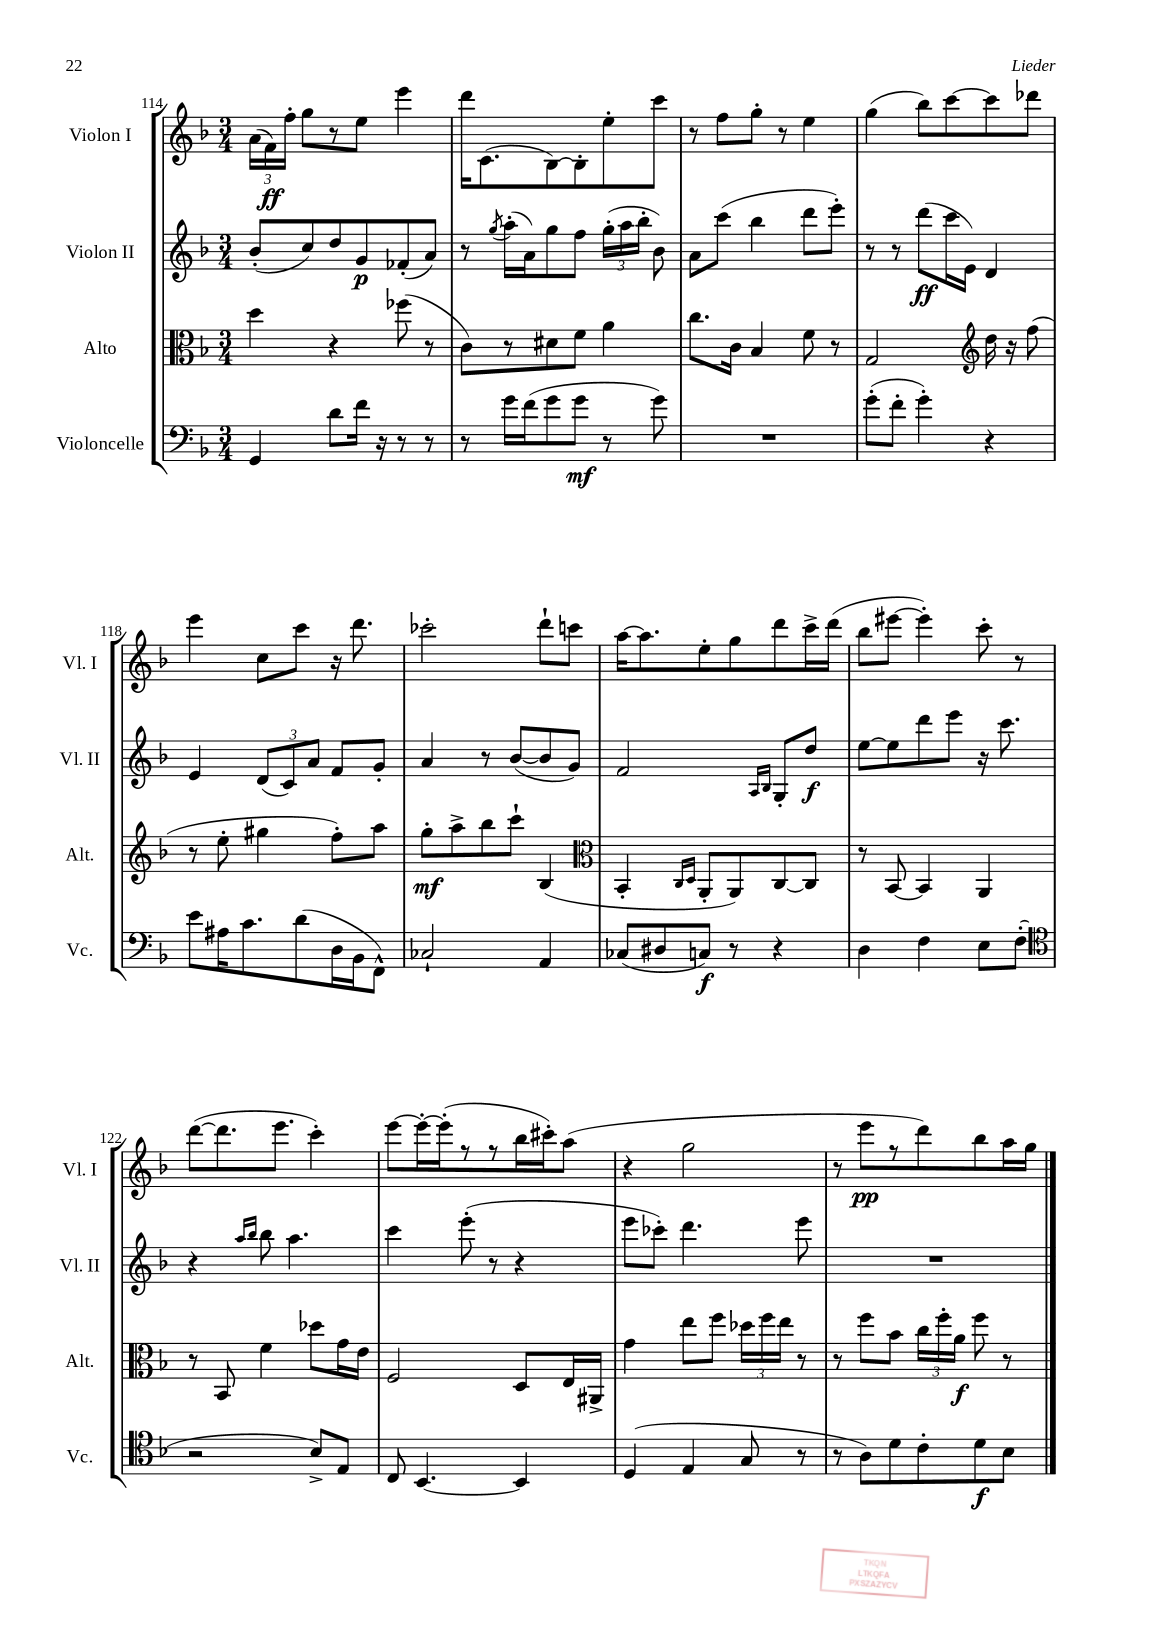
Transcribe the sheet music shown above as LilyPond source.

<<
\new StaffGroup <<
\new Staff = "s0" \with { instrumentName = "Violon I" shortInstrumentName = "Vl. I" } {
    \clef treble \key f \major \numericTimeSignature \time 3/4
    \autoBeamOff \tuplet 3/2 { a'16[( f'16\ff) f''16]-. } g''8[ r8 e''8] e'''4 |
    d'''16[ c'8.( bes8~) bes8-. e''8-. c'''8] |
    r8 f''8[ g''8]-. r8 e''4 |
    g''4( bes''8[) c'''8~ c'''8 des'''8] |
    e'''4 c''8[ c'''8] r16 d'''8. |
    ces'''2-. d'''8[-! c'''8] |
    a''16[~ a''8. e''8-. g''8 d'''8 c'''16-> d'''16]( |
    bes''8[ eis'''8]~ eis'''4-.) c'''8-. r8 |
    d'''8[~( d'''8. e'''8.] c'''4-.) |
    e'''8[~ e'''16~-. e'''16-.( r8 r8 bes''16 cis'''16-.) a''8]( |
    r4 g''2 |
    r8 e'''8[\pp r8 d'''8) bes''8 a''16 g''16] \bar "|." |
}
\new Staff = "s1" \with { instrumentName = "Violon II" shortInstrumentName = "Vl. II" } {
    \clef treble \key f \major \numericTimeSignature \time 3/4
    \autoBeamOff bes'8[-.( c''8) d''8 g'8\p fes'8-.( a'8]) |
    r8 \acciaccatura { g''8 } a''16[-.( a'16) g''8 f''8] \tuplet 3/2 { g''16[-.( a''16 bes''16]-. } bes'8) |
    a'8[ c'''8]( bes''4 d'''8[ e'''8]-.) |
    r8 r8 d'''8[\ff( c'''16 e'16]) d'4 |
    e'4 \tuplet 3/2 { d'8[( c'8) a'8] } f'8[ g'8]-. |
    a'4 r8 bes'8[~( bes'8 g'8]) |
    f'2 \grace { a16[ bes16] } g8[-. d''8]\f |
    e''8[~ e''8 d'''8 e'''8] r16 c'''8. |
    r4 \grace { a''16[ bes''16] } bes''8 a''4. |
    c'''4 e'''8-.( r8 r4 |
    e'''8[ ces'''8]-.) d'''4. e'''8 |
    R2. \bar "|." |
}
\new Staff = "s2" \with { instrumentName = "Alto" shortInstrumentName = "Alt." } {
    \clef alto \key f \major \numericTimeSignature \time 3/4
    \autoBeamOff d''4 r4 fes''8( r8 |
    c'8[) r8 dis'8 f'8] a'4 |
    c''8.[ c'16] bes4 f'8 r8 |
    g2 \clef treble d''16 r16 f''8( |
    r8 e''8-. gis''4 f''8[-.) a''8] |
    g''8[-.\mf a''8-> bes''8 c'''8]-! bes4( |
    \clef alto bes,4-. \grace { c16[ d16] } a,8[-. a,8) c8~ c8] |
    r8 bes,8~ bes,4 a,4 |
    r8 bes,8 f'4 des''8[ g'16 e'16] |
    f2 d8[ e16 ais,16]-> |
    g'4 e''8[ f''8] \tuplet 3/2 { des''16[ f''16 e''16] } r8 |
    r8 f''8[ bes'8] \tuplet 3/2 { c''16[ f''16-. a'16]\f } f''8 r8 \bar "|." |
}
\new Staff = "s3" \with { instrumentName = "Violoncelle" shortInstrumentName = "Vc." } {
    \clef bass \key f \major \numericTimeSignature \time 3/4
    \autoBeamOff g,4 d'8[ f'16] r16 r8 r8 |
    r8 g'16[ f'16( g'8 g'8]\mf r8 g'8) |
    R2. |
    g'8[-.( f'8]-. g'4-.) r4 |
    e'8[ ais16 c'8. d'8( d16 bes,16 f,8]-^) |
    ces2-! a,4 |
    ces8[( dis8 c8]\f) r8 r4 |
    d4 f4 e8[ f8]-.( |
    \clef tenor r2 bes8[->) e8] |
    c8 bes,4.~ bes,4 |
    d4( e4 g8 r8 |
    r8 a8[) d'8 c'8-. d'8\f bes8] \bar "|." |
}
>>
>>
\layout { \context { \Score currentBarNumber = #114 } }
